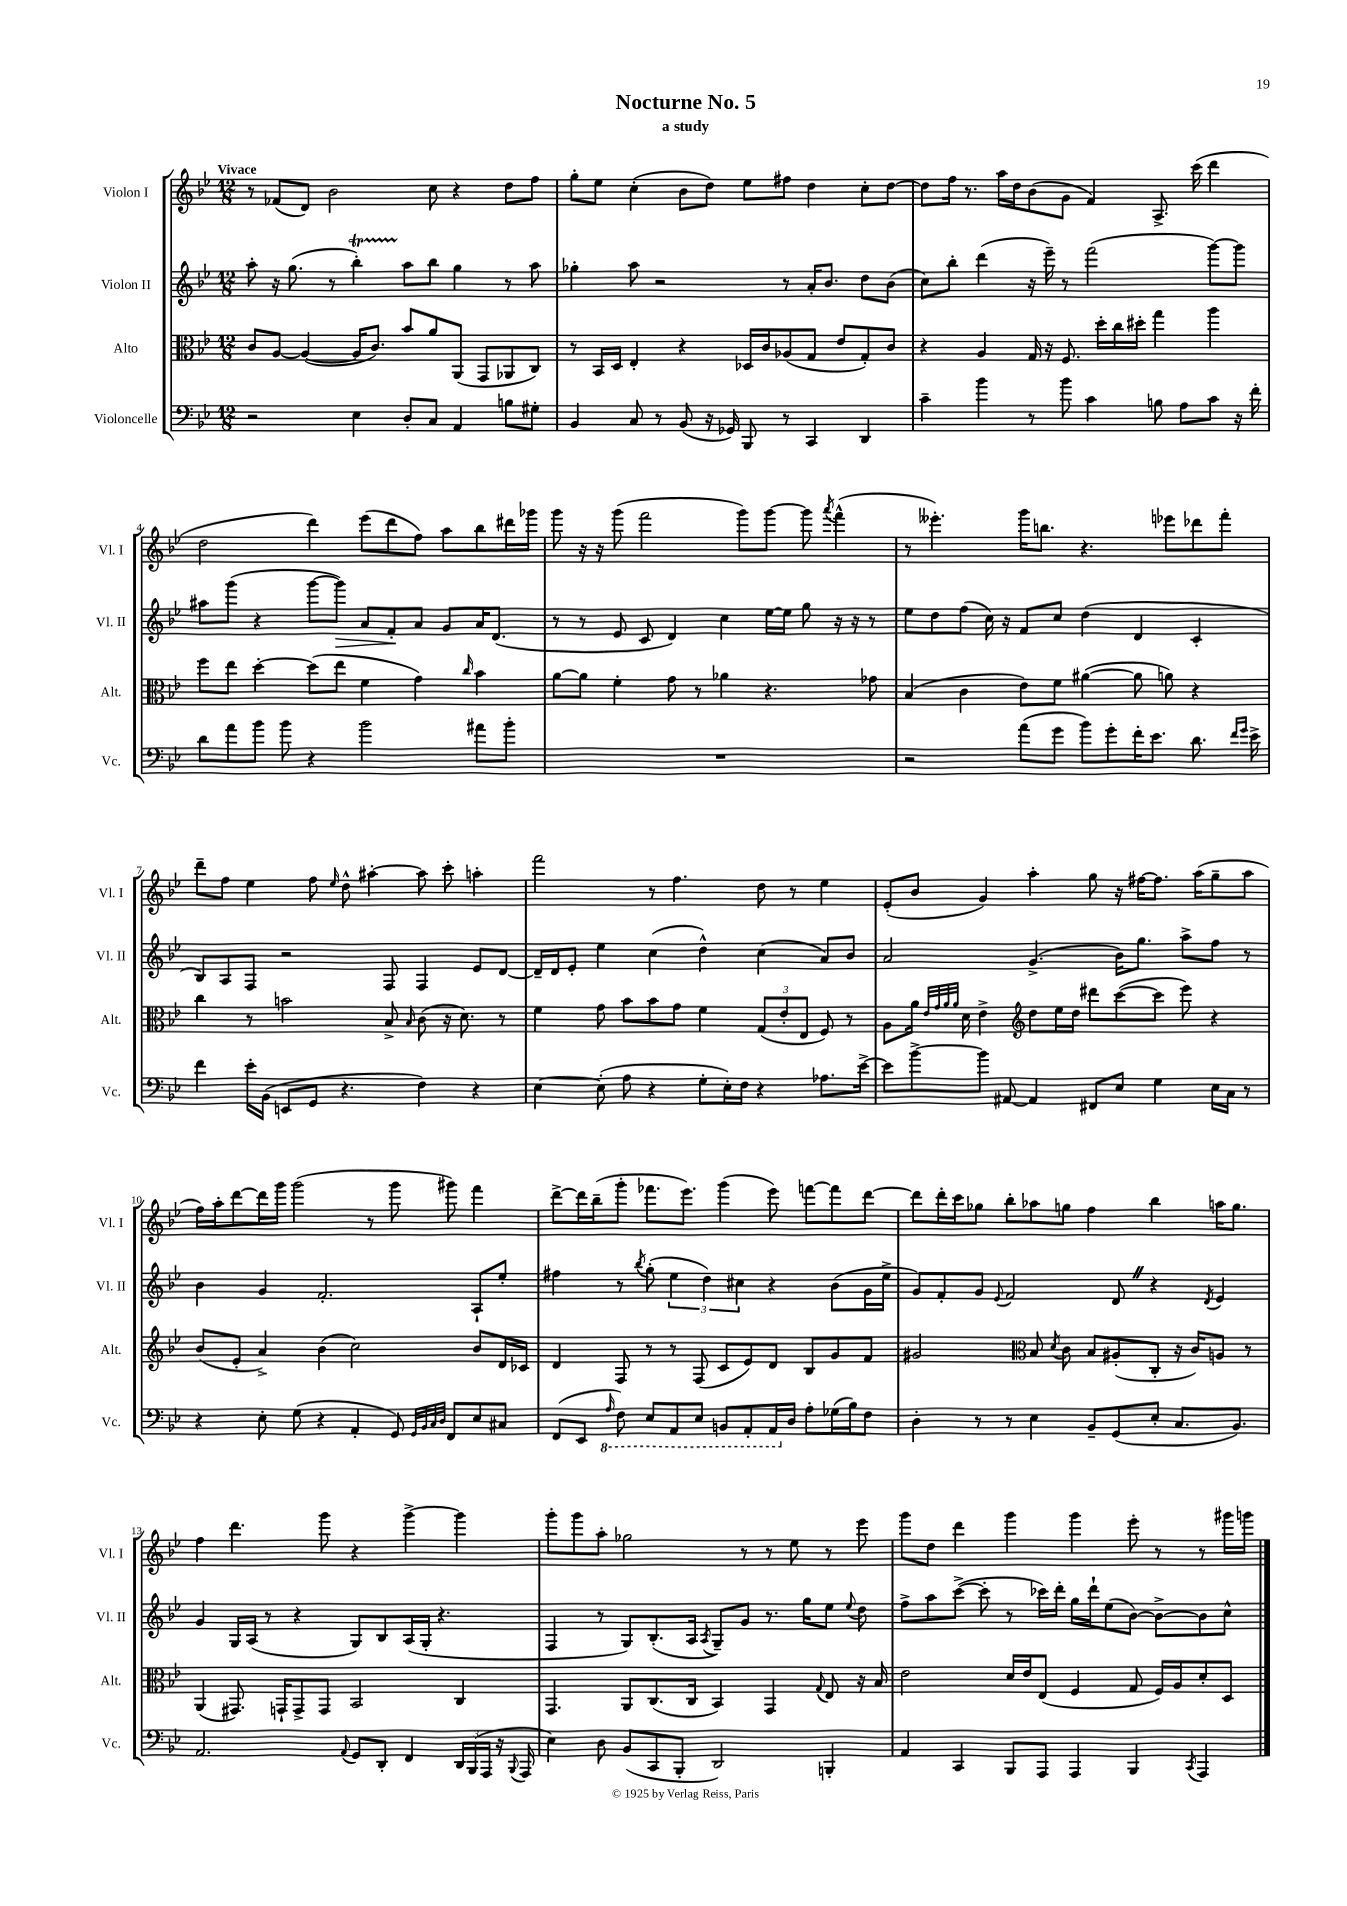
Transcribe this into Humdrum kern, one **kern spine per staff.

**kern	**kern	**kern	**kern
*staff4	*staff3	*staff2	*staff1
*clefF4	*clefC3	*clefG2	*clefG2
*k[b-e-]	*k[b-e-]	*k[b-e-]	*k[b-e-]
*M12/8	*M12/8	*M12/8	*M12/8
2r	8c/L	8aa'\	8r
.	[8A/J	16r	(8f-/L
.	.	(8.gg\	.
.	(4A/_	.	8d/J)
.	.	8r	2b-\
4E-\	16A/]LK	4bb-'\)	.
.	8.c/J)	.	.
8D'/L	8b-/L	8aa\L	.
8C/J	8a/	8bb-\J	8cc\
4AA/	(8AA/J	4gg\	4r
.	8GG/L	.	.
8B\L	8AA-/	8r	8dd\L
8G#'\J	8C/J)	8aa\	8ff\J
=	=	=	=
4BB-/	8r	4gg-'\	8gg'\L
.	16BB-/LL	.	8ee-\J
.	16D/JJ	.	.
8C/	4E-'/	8aa\	(4cc'\
8r	.	2r	.
(8BB-/	4r	.	8b-\L
16r	.	.	8dd\J)
16GG-/)	.	.	.
8BBB-/	16D-/LL	.	8ee-\L
.	16c/J	.	.
8r	(8A-/	8r	8ff#\J
4CC/	8G/J	16a'/LK	4dd\
.	.	8.b-/J	.
.	8e-/L	.	.
4DD/	8G'/)	8dd\L	8cc'\L
.	8c/J	(8b-\J	[8dd\J
=	=	=	=
4c~\	4r	8cc\L)	8dd\]L
.	.	8bb-'\J	16ff\Jk
.	.	.	8.r
4b-\	4A/	(4ddd\	.
.	.	.	16aa\LL
.	.	.	16dd\J
8r	16G/	16r	(8b-\
.	16r	16eee-~\)	.
8b-\	8.F/	8r	8g\J
4c\	.	(2fff\	4f/)
.	16dd'\LL	.	.
.	16cc\	.	.
.	16dd#'\JJ	.	.
8B\	4gg\	.	8.A^/
8A\L	.	.	.
.	.	.	(16ccc\
8c\J	4aa\	[8ggg\L)	4ddd\
16r	.	8ggg\]J	.
16f'\	.	.	.
=	=	=	=
8d\L	8ff\L	8aa#\L	2dd\
8a\	8ee-\J	(8ggg\J	.
8b-\J	[4dd'\	4r	.
8b-\	.	.	.
4r	(8dd\]L	[8ggg\L	4ddd\)
.	8ee-\J	8ggg\]J)	.
2b-\	4f\	8a/L	(8eee-\L
.	.	8f'/	8ddd\
.	4g\)	8a/J	8ff\J)
.	.	8g/L	8aa\L
.	16qqcc/	.	.
8a#\L	4b-\	16a/K	8bb-\
.	.	(8.d/J	.
8b-'\J	.	.	16ddd#\L
.	.	.	16ggg-\JJ
=	=	=	=
1.r	[8a\L	8r	8ggg\
.	8a\]J	8r	16r
.	.	.	16r
.	4f'\	8e-/	(8ggg\
.	.	8c/	2fff\
.	8g\	4d/)	.
.	8r	.	.
.	4a-\	4cc\	.
.	.	.	8ggg\L)
.	4.r	[16ee-\LL	[8ggg\J
.	.	16ee-\]JJ	.
.	.	8gg\	8ggg\]
.	.	.	8qaaa/
.	.	16r	(4fff^^\
.	.	16r	.
.	8g-\	8r	.
=	=	=	=
2r	(4B-/	8ee-\L	8r
.	.	8dd\	4.eee--'\)
.	4c\	(8ff\J	.
.	.	16cc\)	.
.	.	16r	.
(8a\L	8e-\L)	8f/L	16ggg\LK
.	.	.	8.bb\J
8g\J	8f\J	8cc/J	.
8b-\L)	([4a#\	(4dd\	4.r
8g'\	.	.	.
16f'\K	8a#\]	4d/	.
8.e-\J	.	.	.
.	8a\)	.	8eee-\L
8.d\	4r	4c'/	8ddd-\
.	.	.	8fff'\J
16qqf/LL	.	.	.
16qqg/JJ	.	.	.
16e-^\	.	.	.
=	=	=	=
4f\	4cc\	8B-/L)	8ddd~\L
.	.	8A/	8ff\J
16e-'\LL	8r	8F/J	4ee-\
(16BB-\JJ	.	.	.
8EE/L	2b\	2r	.
8GG/J	.	.	8ff\
.	.	.	16qqee-/
4.r	.	.	8dd^^\
.	.	.	[4aa#'\
.	8B-^/	8F/	.
.	16qqB-/	.	.
4F\)	(8c\	4F/	8aa#\]
.	16r	.	8ccc'\
.	8.d\)	.	.
4r	.	8e-/L	4aa'\
.	8r	[8d/J	.
=	=	=	=
[4E-\	4f\	16d~/]LL	2fff\
.	.	16d/J	.
.	.	8e-'/J	.
(8E-'\]	8g\	4ee-\	.
8A\	8b-\L	.	.
4r	8b-\	(4cc\	8r
.	8g\J	.	4.ff\
8G'\L	4f\	4dd^^\)	.
16E-'\L)	.	.	.
16F\JJ	.	.	.
4r	(12G/L	(4cc\	8dd\
.	12e-'/	.	.
.	.	.	8r
.	12E-/J	.	.
8.A-\L	8F/)	8a/L)	4ee-\
.	8r	8b-/J	.
[16e-^\Jk	.	.	.
=	=	=	=
8e-\]L	8A\L	2a/	(8e-'/L
[8b-^\	16a\Jk	.	8b-/J
.	32qqe-/LLL	.	.
.	32qqg/	.	.
.	32qqa/	.	.
.	32qqa/JJJ	.	.
.	16d\	.	.
8b-\]J	4e-^\	.	4g/)
[8AA#/	.	.	.
*	*clefG2	*	*
4AA#/]	8dd\L	(4.g^/	4aa'\
.	16ee-\L	.	.
.	16dd\JJ	.	.
8FF#/L	8ddd#\L	.	8gg\
8E-/J	([8ccc\	16b-\LK)	16r
.	.	8.gg\J	[16ff#\LK
4G\	8ccc\]J	.	8.ff#\]J
.	8eee-\)	8aa^\L	.
.	.	.	(16aa\LK
16E-\LL	4r	8ff\J	8gg~\
16C\JJ	.	.	.
8r	.	8r	8aa\J
=	=	=	=
4r	(8b-/L	4b-\	16ff\LL)
.	.	.	16aa'\J
.	8e-'/J	.	[8ddd\
8E-'\	4a^/)	4g/	16ddd\]L
.	.	.	16ggg\JJ
(8G\	.	.	(2ggg\
4r	(4b-\	2.f'/	.
4AA'/	2cc\)	.	.
.	.	.	8r
8GG/)	.	.	8ggg\
32qqGG/LLL	.	.	.
32qqBB-/	.	.	.
32qqC/	.	.	.
32qqD/JJJ	.	.	.
8FF/L	.	.	8ggg#\)
8E-/	8b-/L	8A`/L	4fff\
8C#/J	16d/L	8ee-'/J	.
.	16c-/JJ	.	.
=	=	=	=
(8FF/L	4d/	4ff#\	[8ddd^\L
8EE-/J	.	.	16ddd\]L
.	.	.	(16bb-~\J
16qqAA/	.	.	.
8FF\)	8F/	8r	8ggg'\J
.	.	8qbb-/	.
8EE-/L	8r	(8gg'\	8.fff-\L
8AAA/	8r	6ee-\	.
.	.	.	8.eee-\J)
8EE-/J	(8F/	.	.
.	.	6dd\)	.
8BBB/L	8c/L	.	(4ggg\
.	.	6cc#\	.
8AAA'/	8e-/)	.	.
16AAA/L	8d/J	4r	8eee-\)
16D/JJ	.	.	.
8A'\L	8B-/L	.	[8fff\L
(16G-\L	8g/	(8b-\L	8fff\]
16B-\J)	.	.	.
8F\J	8f/J	16g\L	[8ddd\J
.	.	16ee-^\JJ	.
=	=	=	=
4D'\	2g#/	8g/L)	8ddd\]L
.	.	8f'/	16ddd'\L
.	.	.	16ccc\J
8r	.	8g/J	8gg-\J
.	.	8qqe-/	.
8r	.	2f/	8bb-'\L
*	*clefC3	*	*
4E-\	8B-/	.	8aa-\
.	8qd/	.	.
.	8c\	.	8gg\J
8BB-~/L	8B-/L	.	4ff\
(8GG/	(8A#'/	8d/	.
8E-'/J	8C'/J	4r	4bb-\
8.C/L	16r	.	.
.	16c/LK)	.	.
.	.	8qd/	.
.	8A/J	4e-/	16aa\LK
8.BB-/J)	.	.	8.gg\J
.	8r	.	.
=	=	=	=
2.AA/	(4AA/	4g/	4ff\
.	8.GG#/)	16G/LL	4.ddd\
.	.	(16A/JJ	.
.	.	8r	.
.	16GG`/LK	.	.
.	8GG^/	4r	.
.	8GG/J	.	8ggg\
8qqAA/	.	.	.
8GG/L	2BB-/	8G/L)	4r
8DD'/J	.	8B-/	.
4FF/	.	(16A/L	[4ggg^\
.	.	16G'/JJ	.
.	.	4.r	.
24DD/LL	4C/	.	4ggg\]
(24BBB-/	.	.	.
24AAA/JJ	.	.	.
16r	.	.	.
8qqBBB-/	.	.	.
16AAA/	.	.	.
=	=	=	=
4E-\)	4.GG/	4F/	8ggg'\L
.	.	.	8ggg\
8D\	.	8r	8aa'\J
(8BB-/L	8AA/L	8G/L)	2gg-\
8CC/	(8.C/	(8.B-'/	.
8BBB-'/J	.	.	.
.	16C/Jk	16A/Jk	.
.	.	8qA/	.
2DD/)	4BB-/)	8G~/L)	.
.	.	8g/J	8r
.	4GG/	8.r	8r
.	.	.	8ee-\
.	.	16gg\LK	.
.	8qqG/	.	.
4BBB'/	8E-/	8ee-\J	8r
.	.	8qqee-/	.
.	16r	8dd\	8eee-\
.	16B-/	.	.
=	=	=	=
4AA/	2e-\	8ff^\L	8ggg\L
.	.	8aa\	8dd\J
4CC/	.	([8ccc^\J	4ddd\
.	.	8ccc'\]	.
8BBB-/L	16d/LL	8r	4ggg\
.	16e-/J	.	.
8AAA/J	(8E-/J	16ccc-\LL)	.
.	.	16ddd'\JJ	.
4AAA/	4F/	16gg\LL	4ggg\
.	.	16ddd`\J	.
.	.	(8ee-\	.
4BBB-/	8G/	[8b-\J)	8eee-'\
.	16F/LL)	8b-^\_L	8r
.	16A/J	.	.
8qCC/	.	.	.
4AAA/	8d'/	8b-\]	8r
.	8D/J	8cc^^\J	16ggg#\LL
.	.	.	16ggg\JJ
==	==	==	==
*-	*-	*-	*-
